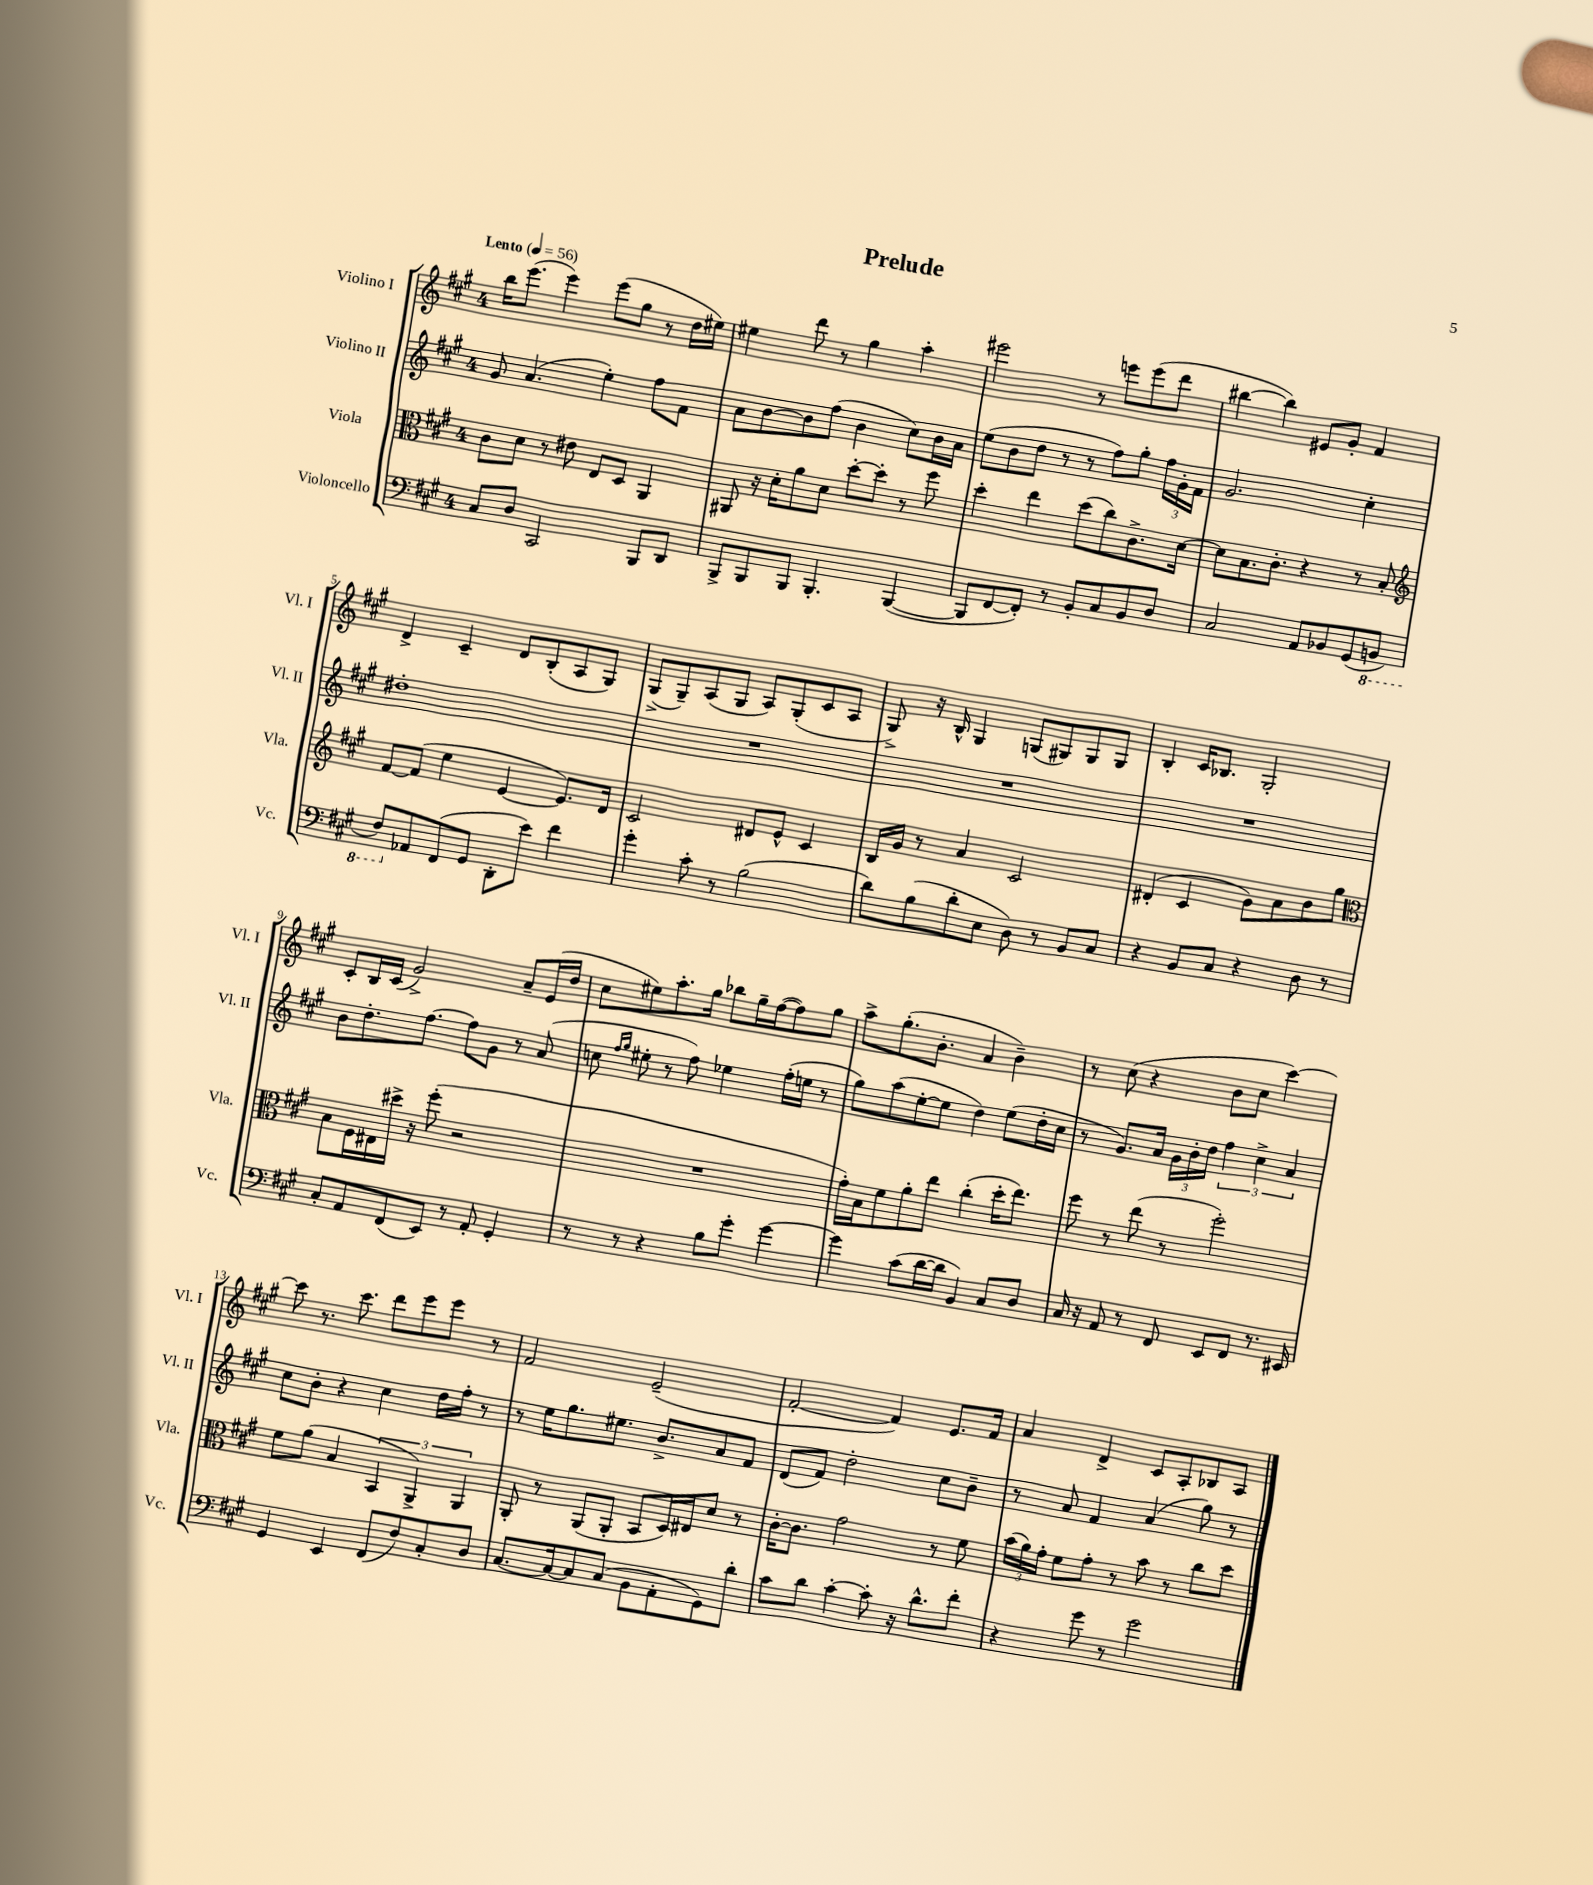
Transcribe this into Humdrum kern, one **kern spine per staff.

**kern	**kern	**kern	**kern
*part4	*part3	*part2	*part1
*staff4	*staff3	*staff2	*staff1
*I"Violoncello	*I"Viola	*I"Violino II	*I"Violino I
*I'Vc.	*I'Vla.	*I'Vl. II	*I'Vl. I
*clefF4	*clefC3	*clefG2	*clefG2
*k[f#c#g#]	*k[f#c#g#]	*k[f#c#g#]	*k[f#c#g#]
*M4/4	*M4/4	*M4/4	*M4/4
*MM56	*MM56	*MM56	*MM56
=1	=1	=1	=1
!	!	!	!LO:TX:a:B:t=Lento
8C#/L	8c#\L	8g#/	16bb\KL
.	.	.	(8.eee\J
8D/J	8d\J	(4.a/	.
2CC#/	8r	.	4eee\)
.	8e#X\	.	.
.	8E/L	4ee'\)	(8eee\L
.	8D/J	.	8gg#\J
8BBB/L	4AA/	8ff#\L	8r
8DD/J	.	8f#\J	16dd\LL
.	.	.	16ee#X\JJ)
=2	=2	=2	=2
8BBB^/L	8AA#X/	8a\L	4ee#X\
8BBB/	16r	[8b\	.
.	16d'\KL	.	.
8BBB/J	8a\	8b\]	8ddd\
4.BBB'/	8d\J	(8ff#\J	8r
.	[8dd'\L	4b\	4gg#\
.	8dd'\J]	.	.
([4BBB/	8r	8cc#\L)	4aa'\
.	8ff#\	16b\L	.
.	.	16a\JJ	.
=3	=3	=3	=3
8BBB/L]	4dd'\	(8ee\L	2eee#X\
[8FF#/	.	8b\	.
8FF#'/J])	4ee\	8dd\J	.
8r	.	8r	.
8BB'/L	(8dd\L	8r	8r
8C#/	8cc#\)	8ff#\L)	8eeen\L
8BB/	8.c#^\	8gg#'\J	(8eee\
8D/J	.	24ff#\LL	8ddd\J
.	.	24g#'\	.
.	[16d\Jk	.	.
.	.	24f#\JJ	.
=4	=4	=4	=4
2C#/	8d\L]	2.g#/	[4bb#X\
.	8.B\	.	.
.	.	.	4bb#\])
.	8.c#'\J	.	.
8AA/L	4r	.	8e#X/L
8BB-X/	.	.	8g#'/J
(8GG#/	8r	4cc#'\	4f#/
*8ba	*	*	*
8BBBn/J	8B'/	.	.
!!LO:LB:g=z
=5	=5	=5	=5
*	*clefG2	*	*
8FF#/L)	[8f#/L	1dd#X'	4d^/
*X8ba	*	*	*
8AA-X/	(8f#/J]	.	.
(8FF#/	4ee\	.	4c#~/
8GG#/J	.	.	.
8DD'\L	[4e/	.	8d/L
8e\J)	.	.	(8B'/
4f#\	8.e/L])	.	8A/
.	.	.	8G#/J)
.	16d/Jk	.	.
=6	=6	=6	=6
4g#'\	2c#/	1r	(8G#^/L
.	.	.	8G#~/)
8c#'\	.	.	(8A/
8r	.	.	8G#/J
(2B\	8d#X/L	.	8A/L)
.	8e^^/J	.	(8G#'/
.	4c#/	.	8c#/
.	.	.	8A/J
=7	=7	=7	=7
8d\L)	16B/LL	1r	8G#^/)
.	16g#/JJ	.	.
(8B\	8r	.	16r
.	.	.	16B^^/
8d'\	4a/	.	4G#/
8E\J	.	.	.
8D\)	2c#/	.	(8Gn/L
8r	.	.	8G#X/)
8BB/L	.	.	8G#/
8C#/J	.	.	8G#/J
=8	=8	=8	=8
4r	(4d#X'/	1r	4B'/
8BB/L	4c#/	.	16c#/KL
.	.	.	8.B-X/J
8C#/J	.	.	.
4r	8g#\L)	.	2G#'/
.	8a\	.	.
8D\	8b\	.	.
8r	8gg#\J	.	.
!!LO:LB:g=z
=9	=9	=9	=9
*	*clefC3	*	*
8C#'/L	8B\L	8b\L	8c#'/L
8AA/	16F#\L	8.dd'\	16B/L
.	16E#X\	.	(16c#/JJ
(8FF#/	16dd#X^\JJ	.	2g#^/)
.	16r	[8.ff#\J	.
8EE/J)	(8ff#'\	.	.
8r	2r	8ff#\L]	.
8AA'/	.	8g#\J	.
4GG#'/	.	8r	8a~/L
.	.	(8a/	(16e/L
.	.	.	16dd/JJ
=10	=10	=10	=10
8r	1r	8ccn\	8cc#\L
.	.	16qqff#/LL	.
.	.	16qqgg#/JJ	.
8r	.	8ee#X'\	8ee#X\)
4r	.	8r	8.aa'\
.	.	8ff#\)	.
.	.	.	16gg#\Jk
8B\L	.	4ee-X\	8bb-X\L
8g#'\J	.	.	16gg#~\L
.	.	.	([16ff#\J
[4g#\	.	(16ff#'\LL	8ff#\])
.	.	16een\JJ	.
.	.	8r	8gg#\J
=11	=11	=11	=11
4g#\]	16g#'\LL)	8gg#\L)	8aa^\L
.	16B\J	.	.
.	8f#\	(8aa\	(8.gg#'\
(8c#\L	8a'\	[8ee'\	.
.	.	.	8.b'\J
[16d\L	8ee\J	8ee\J]	.
16d\JJ]	.	.	.
4BB/)	(4cc#'\	4dd\)	4a/
8C#/L	16dd'\KL	(8ee\L	4b~\)
.	8.ee\J)	.	.
8D/J	.	16dd'\L	.
.	.	16cc#\JJ	.
=12	=12	=12	=12
16C#/	8ff#\	8r	8r
16r	.	.	.
8AA/	8r	8.g#/L)	(8cc#\
8r	(8ee\	.	4r
.	.	16a/Jk	.
8FF#/	8r	24g#\LL	.
.	.	24b'\	.
.	.	24dd\JJ	.
8EE/L	2ff#'\)	6ff#\	8b\L
8FF#/J	.	.	8cc#\J
.	.	6cc#^\	.
8.r	.	.	[4ccc#\)
.	.	6a/	.
16EE#X/	.	.	.
!!LO:LB:g=z
=13	=13	=13	=13
4GG#/	8f#\L	8cc#\L	8ccc#\]
.	(8a\J	8b'\J	8.r
4EE/	4B/	4r	.
.	.	.	8.ccc#\
(8FF#/L	6BB/	4cc#\	8ddd\L
8F#/)	.	.	8eee\
.	6AA^/)	.	.
8C#'/	.	16dd\LL	8eee\J
.	.	16ff#'\JJ	.
.	6AA/	.	.
8D/J	.	8r	8r
=14	=14	=14	=14
[8.C#/L	8AA'/	8r	2f#/
.	8r	16ee\KL	.
16C#/k_	.	8.gg#\	.
8C#/]	(8AA/L	.	.
(8C#/J	8AA'/J	8.ee#X\J	.
8BB\L	8BB/L	.	(2e~/
.	.	8.b^/L	.
8AA'\	16D/L)	.	.
.	16E#X/J	.	.
8GG#\)	8d/J	8a/	.
8d'\J	8r	8f#/J	.
=15	=15	=15	=15
8c#\L	[16c#'\KL	(8d/L	[2f#'/
.	8.c#\J]	.	.
8d\J	.	8f#/J)	.
[4c#'\	2g#\	2dd'\	.
8c#'\]	.	.	4f#/])
16r	.	.	.
8.d^^\L	.	.	.
.	8r	8cc#\L	8.e/L
8f#'\J	8f#\	8b~\J	.
.	.	.	16f#/Jk
=16	=16	=16	=16
4r	(24b\LL	8r	4a/
.	24a\)	.	.
.	24g#'\JJ	.	.
.	8f#\L	8a/	.
8g#\	8g#'\J	4f#/	4d^/
8r	8r	.	.
2g#\	8b\	(4a/	8c#/L
.	8r	.	8A'/
.	8cc#\L	8gg#\)	8B-X/
.	8dd\J	8r	8A/J
==	==	==	==
*-	*-	*-	*-
